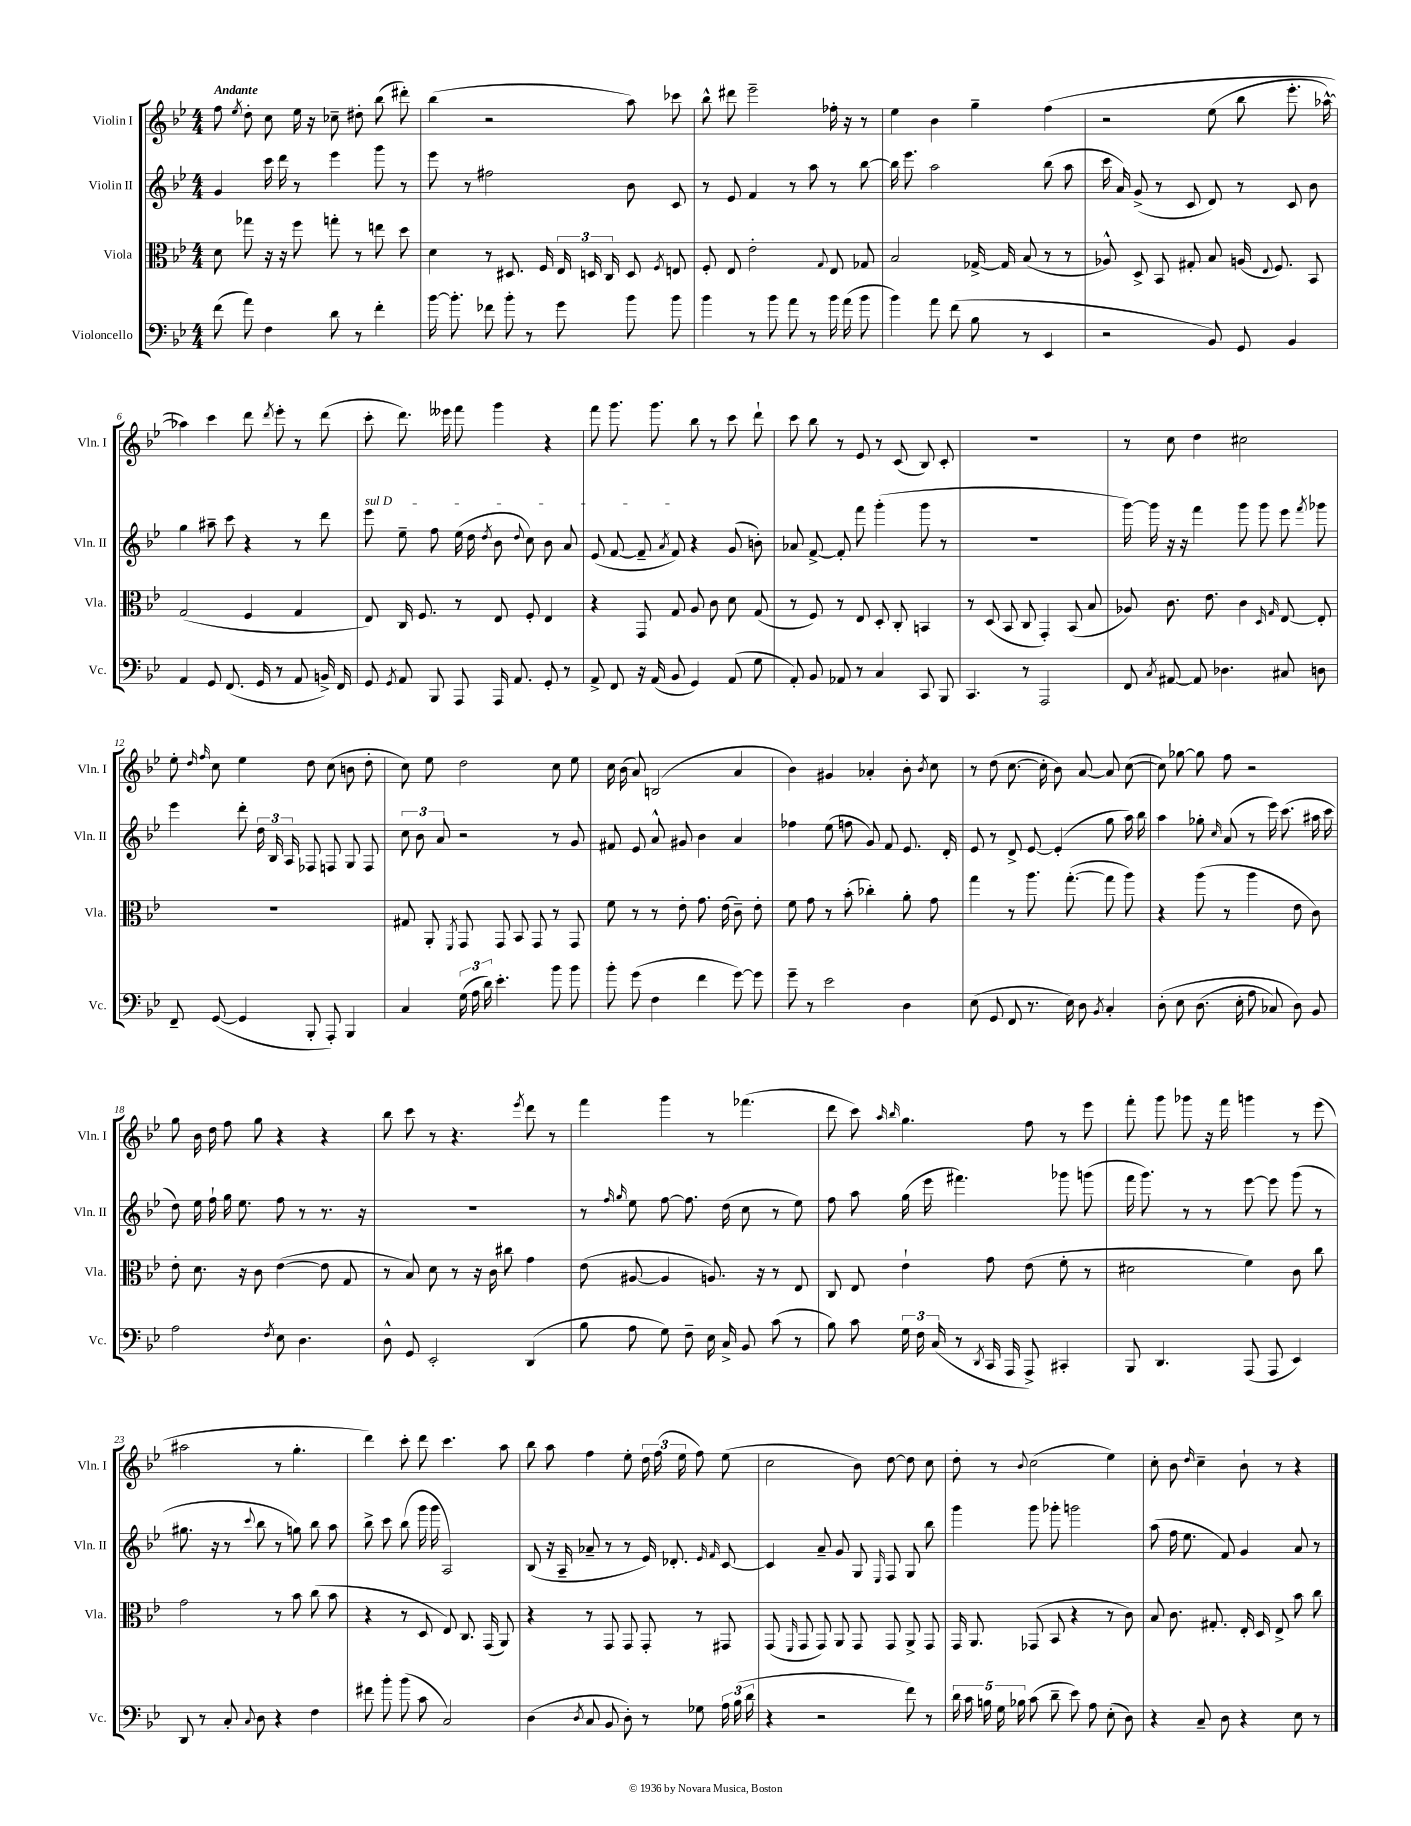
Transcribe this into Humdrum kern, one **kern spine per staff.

**kern	**kern	**kern	**kern
*staff4	*staff3	*staff2	*staff1
*clefF4	*clefC3	*clefG2	*clefG2
*k[b-e-]	*k[b-e-]	*k[b-e-]	*k[b-e-]
*M4/4	*M4/4	*M4/4	*M4/4
(8f\	8d\	4g/	8ff\
.	.	.	8qee-/
8a\)	8gg-\	.	8dd'\
4F\	16r	16ccc\	8cc\
.	16r	16ddd\	.
.	8ff\	8r	16ee-\
.	.	.	16r
8d\	8gg'\	4eee-\	8cc-~\
8r	8r	.	8dd#'\
4f'\	8ee\	8ggg\	(8bb-\
.	8dd\	8r	8ddd#'\)
=	=	=	=
[16b-\	4d\	8eee-\	(4bb-\
8.b-'\]	.	.	.
.	.	8r	.
8f-\	8r	2ff#\	2r
8b-'\	8.D#/	.	.
8r	.	.	.
.	16F/	.	.
8g\	24E-/	.	.
.	24D/	.	.
.	24C/	.	.
8b-\	8D/	8b-\	8aa\)
.	8qF/	.	.
8b-\	8E/	8c/	8ccc-\
=	=	=	=
4b-\	8F'/	8r	8bb-^^\
.	8E-/	8e-/	8ddd#\
8r	2e-'\	4f/	2eee-~\
8b-\	.	.	.
8a\	.	8r	.
8r	.	8aa\	.
.	8qqG/	.	.
16b-\	8E-/	8r	16ff-'\
(16a\	.	.	16r
8b-\	8G-/	[8bb-\	8r
=	=	=	=
4b-\)	2B-/	16bb-\]	4ee-\
.	.	8.eee-\	.
8a\	.	2aa\	4b-\
(8f\	.	.	.
8B-\	[16G-^/	.	4gg~\
.	16G-/]	.	.
8r	(8B-/	.	.
4EE-/	8r	(8bb-\	&(4ff\
.	8r	8aa\	.
=	=	=	=
2r	8A-^^/)	16ccc\	2r
.	.	16a/)	.
.	8D^/	(8g^/	.
.	8BB-/	8r	.
.	8G#'/	8c/	.
8BB-/)	8B-/	8d/)	(8ee-\
8GG/	(16A/	8r	8bb-\
.	8qqE-/	.	.
.	8.F/)	.	.
4BB-/	.	8c/	8.eee-'\
.	8BB-/	8b-\	.
.	.	.	[16aa-^^\)
=	=	=	=
4AA/	(2G/	4gg\	4aa-\]&)
8GG/	.	8aa#~\	4ccc\
(8.FF/	.	8ccc\	.
.	4F/	4r	8ddd\
16GG/	.	.	.
.	.	.	8qddd/
8r	.	.	8eee-'\
8AA/	4G/	8r	8r
16BB^/)	.	8ddd\	(8ddd\
16FF/	.	.	.
=	=	=	=
8GG/	8E-/)	8eee-\	8ccc'\
8qGG/	.	.	.
8AA/	16C/	8ee-~\	8.ddd\)
.	8.F/	.	.
8BBB-/	.	8ff\	.
.	.	.	16eee--\
8AAA/	8r	(16ee-\	8fff\
.	.	16dd\	.
.	.	8qdd/	.
16AAA/	8E-/	8b-\	4ggg\
8.AA/	.	.	.
.	.	8qqdd/	.
.	8F'/	8cc\)	.
8GG'/	4E-/	8b-\	4r
8r	.	8a/	.
=	=	=	=
8AA^/	4r	(8e-/	8fff\
8FF/	.	[8f/	8.ggg\
16r	8GG/	8f~/]	.
(16AA/	.	.	8.ggg\
.	.	8qa/	.
8BB-/	8G/	8f/)	.
4GG/)	8A/	4r	8bb-\
.	8c\	.	8r
(8AA/	8d\	(8g/	8ccc\
8G\	(8G/	8b'\)	8ddd`\
=	=	=	=
8AA'/)	8r	8a-/	8ccc\
8BB-/	8F/)	[8f^/	8bb-\
8AA-/	8r	8f'/]	8r
8r	8E-/	8fff\	8e-/
4C/	8D'/	(4ggg'\	8r
.	8C'/	.	(8c/
8CC/	4BB/	8ggg\	8B-/)
8BBB-/	.	8r	8c'/
=	=	=	=
4.CC/	8r	1r	1r
.	(8D/	.	.
.	8BB-/	.	.
8r	8C/	.	.
2AAA/	4GG'/)	.	.
.	(8BB-/	.	.
.	8B-/	.	.
=	=	=	=
8FF/	8A-/)	[16ggg\)	8r
.	.	16ggg\]	.
8qC/	.	.	.
[8AA#/	8.c\	16r	8cc\
.	.	16r	.
8AA#/]	.	4fff\	4dd\
.	8.e-\	.	.
4.D-\	.	.	.
.	4c\	8ggg\	2cc#\
.	.	8ggg\	.
.	16qqD/	.	.
.	16qqG/	.	.
8C#/	[8E-/	8eee-\	.
.	.	8qfff/	.
8D\	8E-'/]	8ggg-\	.
=	=	=	=
8FF~/	1r	4eee-\	8ee-'\
.	.	.	16qqdd/
.	.	.	16qqff/
([8GG/	.	.	8cc\
4GG/]	.	8ddd'\	4ee-\
.	.	24dd\	.
.	.	24B-/	.
.	.	24A/	.
8BBB-'/	.	8F-/	8dd\
8AAA'/)	.	8F/	(8cc\
4BBB-/	.	8G/	8b\
.	.	8F/	8dd'\
=	=	=	=
4C/	8G#/	12cc\	8cc\)
.	.	12b-\	.
.	8AA'/	.	8ee-\
.	.	12a/	.
.	8qFF/	.	.
(24G\	8GG/	2r	2dd\
24A\	.	.	.
24d\)	.	.	.
4.e-'\	8GG/	.	.
.	8BB-/	.	.
.	8GG/	.	.
8b-\	8r	8r	8cc\
8b-\	8GG/	8g/	8ee-\
=	=	=	=
8b-'\	8f\	8f#/	16cc\
.	.	.	(16b-\
(8g\	8r	8e-/	8a/)
4F\	8r	8a^^/	(2B/
.	8e-'\	8g#/	.
4f\	8.g\	4b-\	.
.	(16e-\	.	.
[8g\)	8c~\)	4a/	4a/
8g\]	8e-'\	.	.
=	=	=	=
8g~\	8f\	4ff-\	4b-\)
8r	8g\	.	.
2e-\	8r	(8ee-\	4g#/
.	(8b-'\	8ff\	.
.	4cc-'\)	8g/)	4a-'/
.	.	8f/	.
4D\	8a'\	8.e-/	8b-'\
.	.	.	8qb-/
.	8g\	.	8cc\
.	.	16d'/	.
=	=	=	=
(8E-\	4gg\	8e-/	8r
8GG/	.	8r	(8dd\
8FF/	8r	8d^/	[8.cc\
8.r	8.aa\	[8e-/	.
.	.	.	16cc'\]
.	.	(4e-'/]	8b-\)
16E-\)	([8.gg'\	.	.
8D\	.	.	[8a/
8qBB-/	.	.	.
4C'/	8gg\]	8gg\	8a/]
.	8aa\)	16aa\)	([8cc\
.	.	16bb-\	.
=	=	=	=
&(8D'\	4r	4aa\	8cc\])
8E-\	.	.	[8gg-\
(8.D\	(8aa\	8gg-'\	8gg-\]
.	.	16qqcc/	.
.	8r	(8a/	8ff\
16E-'\	.	.	.
8A\	4aa\	8r	2r
8C-/)	.	16eee-\)	.
.	.	(8.ccc\	.
8D\&)	8e-\	.	.
8BB-/	8c\)	16aa#\	.
.	.	16ccc\	.
=	=	=	=
2A\	8e-'\	8dd\)	8gg\
.	8.d\	16ee-\	16b-\
.	.	16ff`\	16dd\
.	.	16gg\	8ff\
.	16r	8.ee-\	.
.	8c\	.	8gg\
8qF/	.	.	.
8E-\	([4e-\	8ff\	4r
4.D\	.	8r	.
.	8e-\]	8.r	4r
.	8G/	.	.
.	.	16r	.
=	=	=	=
8D^^\	8r	1r	8bb-\
8GG/	8B-/)	.	8ccc\
2EE-'/	8d\	.	8r
.	8r	.	4.r
.	16r	.	.
.	16c\	.	.
.	8cc#\	.	.
.	.	.	8qeee-/
(4DD/	4g\	.	8ddd\
.	.	.	8r
=	=	=	=
8B-\	(8e-\	8r	4fff\
.	.	16qqff/	.
.	.	16qqgg/	.
8A\	[8A#/	8ee-\	.
8G\)	4A#/]	[8ff\	4ggg\
8F~\	.	8.ff\]	.
16E-\	8.A/)	.	8r
16C^/	.	(16dd\	.
8BB-/	.	8cc\	(4.fff-\
.	16r	.	.
(8c\	8r	8r	.
8r	8E-/	8ee-\)	.
=	=	=	=
8B-\)	8C/	8ff\	8ddd\
8c\	8E-/	8aa\	8ccc\)
.	.	.	16qqaa/
.	.	.	16qqbb-/
24G\	4e-`\	(16gg\	4.gg\
24F\	.	.	.
.	.	16eee-\	.
(24C/	.	.	.
8r	.	4.fff#\)	.
8qDD/	.	.	.
16CC/	8g\	.	.
16AAA/	.	.	.
8AAA^/)	(8e-\	.	8ff\
4CC#'/	8f'\	8ggg-\	8r
.	8r	(8ggg\	8eee-\
=	=	=	=
8BBB-/	2d#\	16fff\	8fff'\
.	.	8.ggg\)	.
4.DD/	.	.	8ggg\
.	.	8r	8ggg-\
.	.	8r	16r
.	.	.	16fff\
(8AAA/	4f\)	[8eee-\	4ggg\
8AAA/	.	8eee-\]	.
4EE-/)	8c\	(8ggg\	8r
.	8cc\	8r	(8eee-\
=	=	=	=
8DD/	2g\	8.gg#\	2aa#\
8r	.	.	.
.	.	16r	.
8C'/	.	8r	.
8qqC/	.	8qqccc/	.
8D\	.	8bb-\	.
4r	8r	8r	8r
.	8b-\	8gg\)	4.gg'\
4F\	(8cc\	8bb-\	.
.	8b-\	8aa\	.
=	=	=	=
8f#\	4r	8bb-^\	4ddd\)
8b-'\	.	8ccc\	.
(8b-\	8r	(8bb-\	8ccc'\
8c\	8D/	16ggg\	8ddd\
.	.	16ggg\	.
2C/)	8E-/)	2A/)	4.ccc\
.	8.C/	.	.
.	(16GG/	.	.
.	8AA/)	.	8aa\
=	=	=	=
(4D\	4r	(8B-/	8bb-\
.	.	16r	8aa\
.	.	16A~/	.
8qD/	.	.	.
8C/	8r	8a-~/	4ff\
8BB-/	8GG/	8r	.
8D'\)	8GG/	8r	8ee-'\
8r	8GG'/	16e-/)	24dd\
.	.	.	(24ff\
.	.	8.d-'/	.
.	.	.	24ee-\
8G-\	8r	.	8ff\)
.	.	16qqe-/	.
.	.	16qqf/	.
24A\	8GG#/	[8c/	(8ee-\
(24B-\	.	.	.
24d\	.	.	.
=	=	=	=
4r	(8GG/	4c/]	2cc\
.	16qqFF/	.	.
.	8GG/	.	.
2r	8GG/)	8a~/	.
.	8AA/	8g/	.
.	8GG/	8G/	8b-\)
.	.	16qqE-/	.
.	8GG/	8F/	[8dd\
8f\)	8AA^/	8G/	8dd\]
8r	8GG/	8bb-\	8cc\
=	=	=	=
20d\	16GG/	4ggg\	8dd'\
20c\	.	.	.
.	8.AA/	.	.
20B\	.	.	.
.	.	.	8r
20G\	.	.	.
20B-\	.	.	.
.	.	.	8qqb-/
(8c\	(8GG-/	8ggg\	(2cc\
8d~\	8BB-/	8ggg-'\	.
8e-\)	4r	2ggg\	.
8A\	.	.	.
(8E-'\	8r	.	4ee-\)
8D\)	8c\)	.	.
=	=	=	=
4r	8B-/	(8aa\	8cc'\
.	8.c\	16ff\	8b-\
.	.	8.ee-\	.
.	.	.	16qqdd/
8C~/	.	.	4cc~\
.	8.G#'/	.	.
8D\	.	8f/)	.
4r	16E-'/	4g/	8b-`\
.	16D/	.	.
.	8E-^/	.	8r
8E-\	8b-\	8a/	4r
8r	8cc\	8r	.
==	==	==	==
*-	*-	*-	*-
